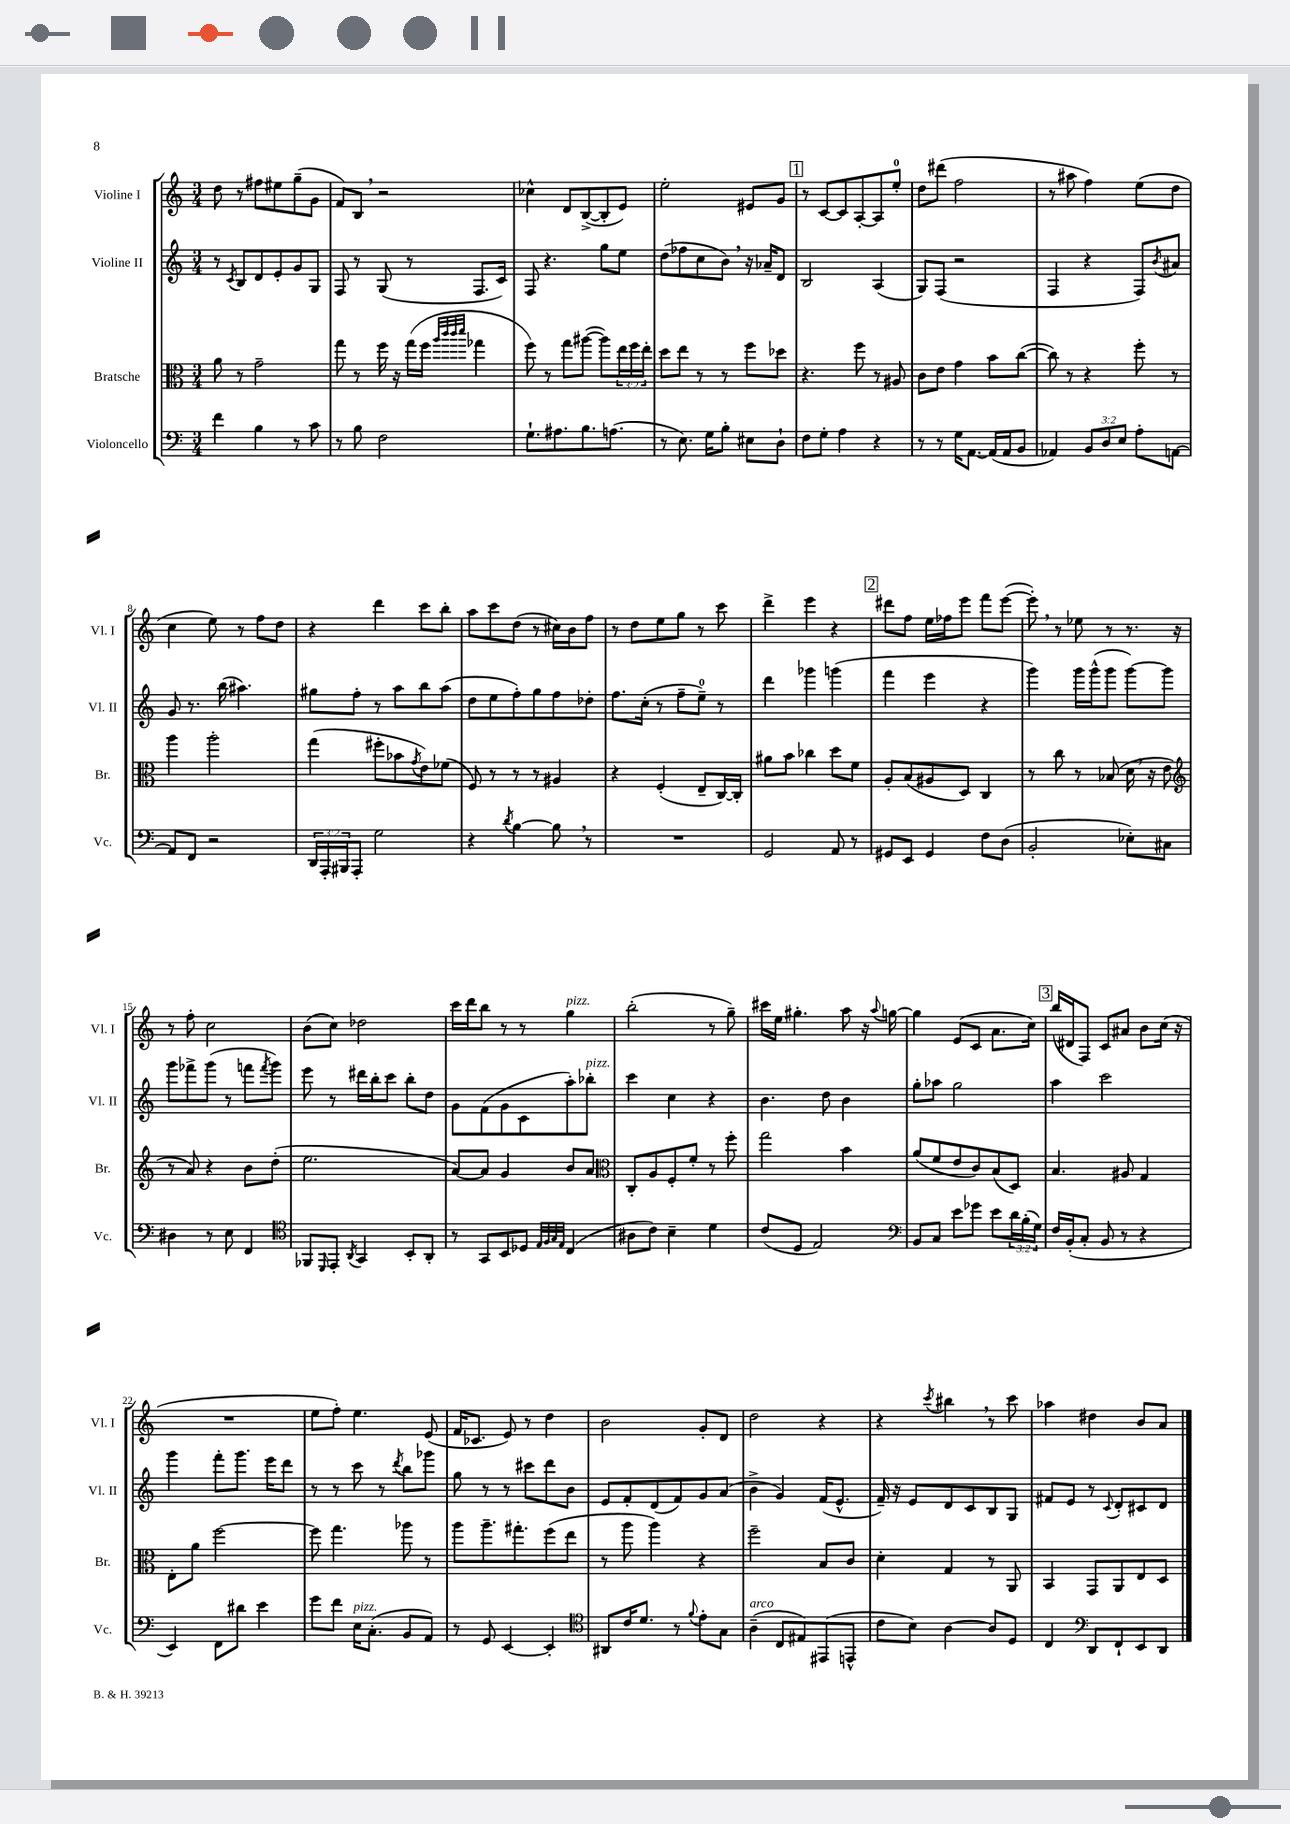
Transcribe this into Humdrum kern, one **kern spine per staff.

**kern	**kern	**kern	**kern
*part4	*part3	*part2	*part1
*staff4	*staff3	*staff2	*staff1
*I"Violoncello	*I"Bratsche	*I"Violine II	*I"Violine I
*I'Vc.	*I'Br.	*I'Vl. II	*I'Vl. I
*clefF4	*clefC3	*clefG2	*clefG2
*k[]	*k[]	*k[]	*k[]
*M3/4	*M3/4	*M3/4	*M3/4
=1	=1	=1	=1
4f\	8a\	8r	8dd\
.	.	8qc/	.
.	8r	8B/L	8r
4B\	2g~\	8d/	8ff#X\L
.	.	8e'/	8ee#X\
8r	.	8g/	(8gg~\
8c\	.	8G/J	8g\J
=2	=2	=2	=2
8r	8gg\	8F/	8f/L)
8B\	8r	8r	8B,/J
2F\	16ff\	(8G/	2r
.	16r	.	.
.	(16gg\LL	8r	.
.	16ff\JJ	.	.
.	32qqaa/LLL	.	.
.	32qqccc/	.	.
.	32qqccc/	.	.
.	32qqddd/JJJ	.	.
.	4gg-X\	8.F/L	.
.	.	16c/Jk)	.
=3	=3	=3	=3
8.G`\L	8ff\)	8F/	4cc-X^^\
.	8r	4.r	.
8.A#X\	.	.	.
.	8gg\L	.	8d/L
8.B\	([8aa#X\J	.	([8B^/
.	8aa#\L])	8gg\L	8B'/]
(8.An\J	.	.	.
.	24ee\L	8ee\J	8e/J)
.	24ff\	.	.
.	24ee'\JJ	.	.
=4	=4	=4	=4
8r	8dd\L	(8dd\L	2ee'\
8.E\)	8ee\J	8ff-X\	.
.	8r	8cc\	.
16G\KL	.	.	.
8B'\J	8r	8b,\J)	.
8E#X\L	8ff\L	16r	8e#X/L
.	.	16a-X~/KL	.
8D`\J	8dd-X\J	8d/J	8g/J
!!LO:REH:place=s1:t=1
=5	=5	=5	=5
8F\L	4.r	2B/	8r
8G'\J	.	.	[8c/L
4A\	.	.	8c/]
.	8ff\	.	[8A'/
4r	8r	(4A/	8A/]
.	8A#X/	.	8ee'/J
=6	=6	=6	=6
8r	8c\L	8G/L)	8dd\L
8r	8e\J	(8F/J	(8ddd#X\J
16G\KL	4g\	2r	2ff\
[8.AA\J	.	.	.
(16AA/LL]	8b\L	.	.
16AA/J	.	.	.
8BB/J	([8cc\J	.	.
=7	=7	=7	=7
4AA-X/)	8cc\])	4F/	8r
.	8r	.	8aa#X\
12BB/L	4r	4r	4ff\)
12D/	.	.	.
12E/J	.	.	.
8A'\L	8ff'\	8F/L)	(8ee\L
.	.	8qb/	.
[8AAn\J	8r	8a#X/J	8dd\J
!!LO:LB:g=z
=8	=8	=8	=8
8AA/L]	4aa\	8g/	4cc\
8FF/J	.	8.r	.
2r	2aa'\	.	8ee\)
.	.	(16bb\	.
.	.	4.aa#X\)	8r
.	.	.	8ff\L
.	.	.	8dd\J
=9	=9	=9	=9
24DD/LL	(4gg\	8gg#X\L	4r
24AAA'/	.	.	.
24BBB#X/J	.	.	.
8AAA'/J	.	8ff'\J	.
2G\	8ff#X'\L	8r	4ddd\
.	8b-X\	8aa\L	.
.	8qg/	.	.
.	8e\)	8bb\	8ccc\L
.	(8f-X\J	(8aa\J	8bb'\J
=10	=10	=10	=10
4r	8F/)	8dd\L	8aa\L
.	8r	8ee\	8ccc\
8qd/	.	.	.
[4B\	8r	8ff'\)	(8dd\J
.	8r	8gg\	8r
8B,\]	4A#X/	8ff\	16cc#X\LL)
.	.	.	16b\J
8r	.	8dd-X'\J	8ff\J
=11	=11	=11	=11
2.r	4r	8.ff\L	8r
.	.	.	8dd\L
.	.	(16cc'\Jk	.
.	(4F'/	8r	8ee\
.	.	8ff~\L	8gg\J
.	8E~/L	8ee~\J)	8r
.	[16C/L)	8r	8ccc\
.	16C'/JJ]	.	.
=12	=12	=12	=12
2GG/	8a#X\L	4ddd\	4ddd^\
.	8b\J	.	.
.	4cc-X\	4ggg-X\	4eee\
8AA/	8dd\L	(4gggn\	4r
8r	8f\J	.	.
!!LO:REH:place=s1:t=2
=13	=13	=13	=13
8GG#X/L	8A'/L	4fff\	8ddd#X\L
8EE/J	(8B/	.	8ff\J
4GG#/	8A#X/	4eee\	16ee\LL
.	.	.	16ff-X\J
.	8D/J)	.	8eee\J
8F\L	4C/	4r	8fff\L
(8D\J	.	.	([8eee\J
=14	=14	=14	=14
2BB'/	8r	4ggg\)	8eee',\])
.	8cc\	.	8r
.	8r	16ggg\LL	8ee-X\
.	.	(16ggg^^\J	.
.	(8B-X/	8ggg\J	8r
8E-X'\L)	16d,\	[8ggg\L)	8.r
.	16r	.	.
8C#X\J	8e\	8ggg\J]	.
.	.	.	16r
!!LO:LB:g=z
=15	=15	=15	=15
*	*clefG2	*	*
4D#X\	8r	8ggg\L	8r
.	8a/)	8fff-X^\	8ff'\
8r	4r	(8ggg\J	2cc\
8E\	.	8r	.
4FF/	8b\L	8fffn\L	.
.	.	8qfff/	.
.	(8dd'\J	8ggg\J)	.
=16	=16	=16	=16
*clefC4	*	*	*
8FF-X/L	2.ee\	8eee\	(8b\L
16qqDD/	.	.	.
8EE'/J	.	8r	8cc\J)
8qAA/	.	.	.
4GG/	.	16ddd#X\LL	2dd-X\
.	.	16bb'\J	.
.	.	8ccc\J	.
8BB'/L	.	8bb'\L	.
8AA'/J	.	8dd\J	.
=17	=17	=17	=17
8r	[8a/L)	8g\L	16ccc\LL
.	.	.	16ddd\J
8GG/L	8a/J]	(8f\	8bb\J
8BB/	4g/	8g\	8r
8D-X/J	.	8c\	8r
32qqE/LLL	.	.	.
32qqF/	.	.	.
32qqG/	.	.	.
32qqE/JJJ	.	.	.
!	!	!	!LO:TX:a:i:t=pizz.
(4C/	8b/L	8aa'\)	4gg\
!	!	!LO:TX:a:i:t=pizz.	!
.	8a/J	8bb-X'\J	.
=18	=18	=18	=18
*	*clefC3	*	*
8A#X\L	8C'/L	4ccc\	(2bb'\
8c\J)	8A/	.	.
4B~\	8F'/	4cc\	.
.	8f'/J	.	.
4d\	8r	4r	8r
.	8ff'\	.	8gg~\)
=19	=19	=19	=19
(8c/L	2gg\	4.b\	16ccc#X\LL
.	.	.	16ee\JJ
8D/J	.	.	4.gg#X'\
2E/)	.	.	.
.	.	8dd\	.
.	4b\	4b\	8aa\
.	.	.	16r
.	.	.	8qqaa/
.	.	.	[16ggn\
=20	=20	=20	=20
*clefF4	*	*	*
8BB/L	(8a/L	8gg'\L	4gg\]
8C/J	8f/	8aa-X\J	.
8e\L	8e/	2gg\	(8e/L
8g-X\J	8c/)	.	8c/J
8e\L	(8B/	.	8.a\L
24d\L	8D/J)	.	.
(24B'\	.	.	.
.	.	.	16cc\Jk)
24G\JJ)	.	.	.
!!LO:REH:place=s1:t=3
=21	=21	=21	=21
16F/LL	4.B/	4aa\	(16bb/LL
(16BB'/J	.	.	16d#X/J
8C'/J	.	.	8F/J)
8BB/	.	2ccc\	8c/L
8r	8A#X/	.	8a#X/J
4r	4G/	.	8b\L
.	.	.	(16cc\Jk
.	.	.	16r
!!LO:LB:g=z
=22	=22	=22	=22
4EE/)	8E'\L	4ggg\	2.r
.	8a\J	.	.
8FF\L	[2ff\	8fff'\L	.
8d#X\J	.	8.ggg\J	.
4e\	.	.	.
.	.	16eee\KL	.
.	.	8ddd\J	.
=23	=23	=23	=23
8g\L	8ff\]	8r	8ee\L
8f\J	4.gg\	8r	8ff'\J)
!LO:TX:a:i:t=pizz.	!	!	!
16E\KL	.	8ccc\	4.ee\
(8.C'\J	.	.	.
.	.	8r	.
.	.	8qddd/	.
8BB/L	8aa-X\	8bb\L	.
8AA/J)	8r	8ggg-X\J	(8e/
=24	=24	=24	=24
8r	8aa\L	8gg\	16f/KL
.	.	.	8.c-X/J
8GG/	8.aa~\	8r	.
[4EE/	.	8r	8e/)
.	8.gg#X'\	.	.
.	.	8ccc#X\L	8r
4EE'/]	(8ff\	8ddd\	4dd\
.	8ee\J	8b\J	.
=25	=25	=25	=25
*clefC4	*	*	*
8AA#X/L	8r	8e/L	2b\
16c/K	8aa\	8f'/	.
8.d/J	.	.	.
.	4aa\)	(8d/	.
8r	.	8f/)	.
8qqf/	.	.	.
8e'\L	4r	8g/	8g'/L
8G\J	.	(8a/J	8d/J
=26	=26	=26	=26
!LO:TX:a:i:t=arco	!	!	!
(4A~\	2ff~\	4b^\	2dd\
8C/L	.	4g/)	.
8E#X/)	.	.	.
(8EE#X/	8B/L	(16f/KL	4r
.	.	8.e^^/J	.
8EEn^^/J	8c/J	.	.
=27	=27	=27	=27
8c\L	4d'\	16f~/)	4r
.	.	16r	.
8B\J)	.	8e/L	.
.	.	.	8qccc/
[4A\	4G/	8d/	4bb#X,\
.	.	8c/	.
8A/L]	8r	8B/	8r
8D/J	8AA/	8G/J	8ccc\
=28	=28	=28	=28
4C/	4BB/	8f#X/L	4aa-X\
.	.	8e/J	.
*clefF4	*	*	*
8DD/L	8GG/L	8r	4dd#X\
.	.	8qqc/	.
8FF`/	8AA/	8d'/L	.
8EE/	8E/	8c#X/	8b/L
8DD/J	8D/J	8d/J	8a/J
==	==	==	==
*-	*-	*-	*-
